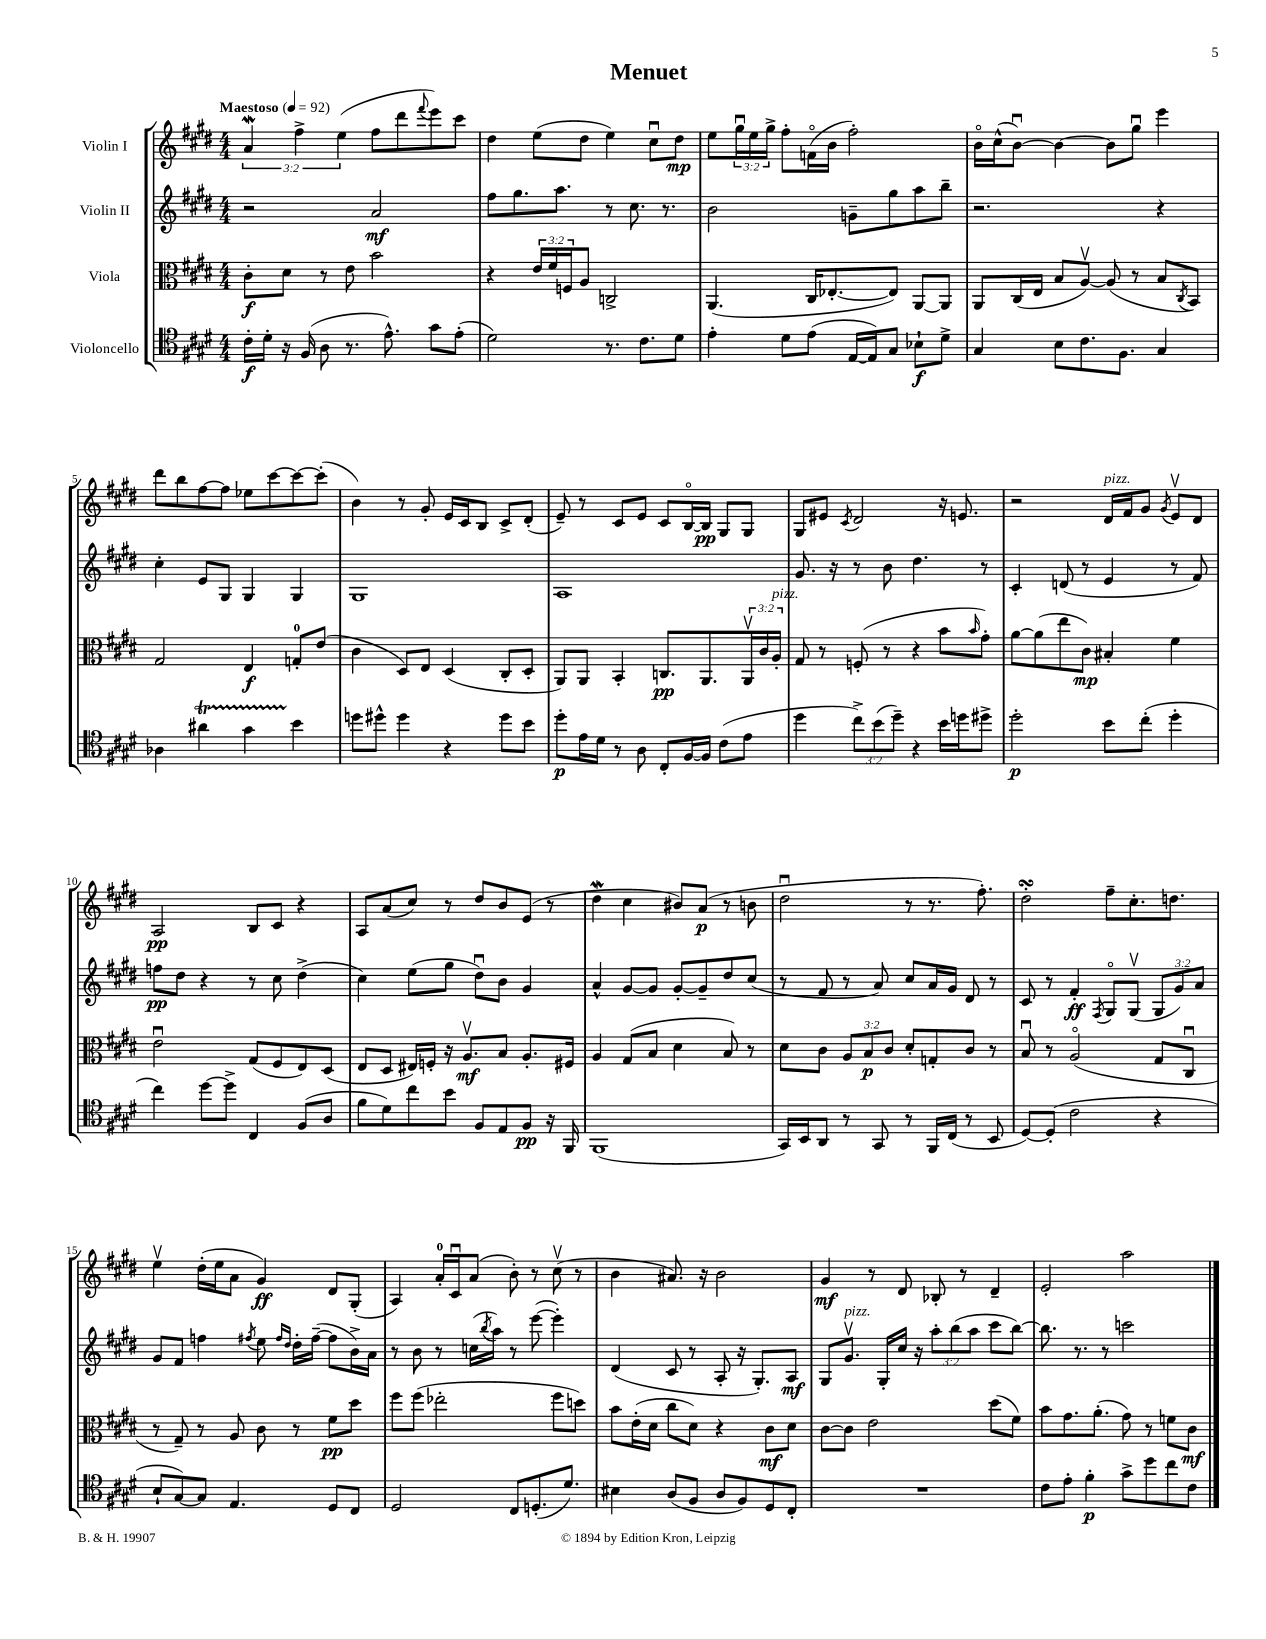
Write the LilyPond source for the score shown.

\header { title = "Menuet" }
<<
\new StaffGroup <<
\new Staff = "s0" \with { instrumentName = "Violin I" } {
    \clef treble \key e \major \numericTimeSignature \time 4/4 \override Staff.TupletNumber.text = #tuplet-number::calc-fraction-text \tempo "Maestoso" 4 = 92
    \tuplet 3/2 { a'4\mordent fis''4-> e''4( } fis''8 dis'''8 \appoggiatura { fis'''8 } e'''8) cis'''8 |
    dis''4 e''8( dis''8 e''4) cis''8\downbow dis''8\mp |
    e''8 \tuplet 3/2 { gis''16\downbow e''16 gis''16-> } fis''8-. f'16\flageolet( b'16 fis''2-.) |
    b'16\flageolet cis''16-^( b'8~\downbow) b'4~ b'8 gis''8\downbow e'''4 |
    dis'''8 b''8 fis''8~ fis''8 ees''8 cis'''8~ cis'''8~ cis'''8-.( |
    b'4) r8 gis'8-. e'16 cis'16 b8 cis'8-> dis'8-.( |
    e'8--) r8 cis'8 e'8 cis'8 b16~\flageolet b16\pp gis8 gis8 |
    gis8 eis'8 \acciaccatura { cis'8 } dis'2 r16 e'8. |
    r2 dis'16^\markup { \italic "pizz." } fis'16 gis'8 \acciaccatura { gis'8 } e'8\upbow dis'8 |
    a2\pp b8 cis'8 r4 |
    a8 a'8( cis''8) r8 dis''8 b'8 e'8( r8 |
    dis''4\mordent cis''4 bis'8) a'8\p( r8 b'8 |
    dis''2\downbow r8 r8. fis''8.-.) |
    dis''2-.\turn fis''8-- cis''8.-. d''8. |
    e''4\upbow dis''16-.( e''16 a'8 gis'4\ff) dis'8 gis8-.( |
    a4) a'16-0-. cis'16\downbow a'8( b'8-.) r8 cis''8\upbow( r8 |
    b'4 ais'8.) r16 b'2 |
    gis'4\mf r8 dis'8 bes8-. r8 dis'4-- |
    e'2-. a''2 \bar "|." |
}
\new Staff = "s1" \with { instrumentName = "Violin II" } {
    \clef treble \key e \major \numericTimeSignature \time 4/4 \override Staff.TupletNumber.text = #tuplet-number::calc-fraction-text
    r2 a'2\mf |
    fis''8 gis''8. a''8. r8 cis''8. r8. |
    b'2 g'8-- gis''8 a''8 b''8-- |
    r2. r4 |
    cis''4-. e'8 gis8 gis4 gis4 |
    gis1 |
    a1 |
    gis'8. r16 r8 b'8 dis''4. r8 |
    cis'4-. d'8( r8 e'4 r8 fis'8) |
    f''8\pp dis''8 r4 r8 cis''8 dis''4->( |
    cis''4) e''8( gis''8 dis''8\downbow) b'8 gis'4 |
    a'4-^ gis'8~ gis'8 gis'8~-. gis'8-- dis''8 cis''8( |
    r8 fis'8 r8 a'8) cis''8 a'16 gis'16 dis'8 r8 |
    cis'8 r8 fis'4-.\ff \acciaccatura { fis8 } gis8\flageolet gis8\upbow( \tuplet 3/2 { gis8 gis'8) a'8 } |
    gis'8 fis'8 f''4 \acciaccatura { fis''8 } e''8 \grace { fis''16 dis''16 } dis''16-. fis''16~--( fis''8 b'16->) a'16 |
    r8 b'8 r8 c''16( \acciaccatura { b''8 } a''16) r8 e'''8~( e'''4-.) |
    dis'4( cis'8 r8 a8-. r16 gis8.-.) a8\mf |
    gis8 gis'8.\upbow^\markup { \italic "pizz." } gis16-. cis''16 r16 \tuplet 3/2 { a''8-. b''8( a''8 } cis'''8 b''8~) |
    b''8. r8. r8 c'''2 \bar "|." |
}
\new Staff = "s2" \with { instrumentName = "Viola" } {
    \clef alto \key e \major \numericTimeSignature \time 4/4 \override Staff.TupletNumber.text = #tuplet-number::calc-fraction-text
    cis'8-.\f dis'8 r8 e'8 b'2 |
    r4 \tuplet 3/2 { e'16 fis'16 f16 } a8 c2-> |
    a,4.( cis16 ees8.~-. ees8) a,8~ a,8 |
    a,8 cis16( e16 b8 a8~\upbow) a8( r8 b8 \acciaccatura { cis8 } b,8) |
    gis2 e4\f g8-0-. e'8( |
    cis'4 dis8) e8 dis4( cis8-. dis8-. |
    a,8) a,8 b,4-. c8.\pp a,8. \tuplet 3/2 { a,16\upbow cis'16 a16-.^\markup { \italic "pizz." } } |
    gis8 r8 f8-.( r8 r4 b'8 \grace { b'16 } gis'8-.) |
    a'8~ a'8( e''8 cis'8\mp) bis4-. fis'4 |
    e'2\downbow gis8( fis8 e8) dis8( |
    e8 dis8 eis16) f16-. r16 a8.\upbow\mf b8 a8.-. fis16 |
    a4 gis8( b8 dis'4 b8) r8 |
    dis'8 cis'8 \tuplet 3/2 { a8 b8\p cis'8 } dis'8-. g8-. cis'8 r8 |
    b8\downbow r8 a2\flageolet( gis8 cis8\downbow |
    r8 gis8--) r8 a8 cis'8 r8 fis'8\pp dis''8 |
    fis''8 fis''8( ees''2-. fis''8 d''8) |
    b'8 e'16-.( dis'16 cis''8 dis'8) r4 cis'8\mf dis'8 |
    cis'8~ cis'8 e'2 dis''8( fis'8) |
    b'8 gis'8. a'8.-.( gis'8) r8 f'8 cis'8\mf \bar "|." |
}
\new Staff = "s3" \with { instrumentName = "Violoncello" } {
    \clef tenor \key e \major \numericTimeSignature \time 4/4 \override Staff.TupletNumber.text = #tuplet-number::calc-fraction-text
    cis'16-.\f dis'16-. r16 fis16( a8 r8. e'8.-^) gis'8 e'8-.( |
    dis'2) r8. cis'8. dis'8 |
    e'4-. dis'8 e'8( e16~ e16) gis8 bes8-!\f dis'8-> |
    gis4 b8 cis'8. fis8. gis4 |
    aes4 ais'4\startTrillSpan gis'4 b'4\stopTrillSpan |
    d''8 dis''8-^ dis''4 r4 dis''8 b'8 |
    dis''8-.\p e'16 dis'16 r8 a8 cis8-. fis16~ fis16 cis'8( e'8 |
    dis''4 \tuplet 3/2 { cis''8->) b'8( dis''8--) } r4 b'16 d''16 dis''8-> |
    dis''2-.\p b'8 cis''8-.( dis''4-. |
    cis''4) dis''8~ dis''8-> cis4 fis8( a8 |
    fis'8 dis'8) cis''8 b'8 fis8 e8 fis8\pp r16 fis,16 |
    fis,1( |
    gis,16) b,16 a,8 r8 gis,8 r8 fis,16 cis16( r8 b,8 |
    dis8~) dis8-.( cis'2 r4 |
    b8-! gis8~) gis8 e4. dis8 cis8 |
    dis2 cis8 d8.-.( dis'8.) |
    bis4 a8( fis8 a8 fis8) dis8 cis8-. |
    R1 |
    cis'8 e'8-. fis'4-.\p gis'8-> dis''8 cis''8 cis'8 \bar "|." |
}
>>
>>
